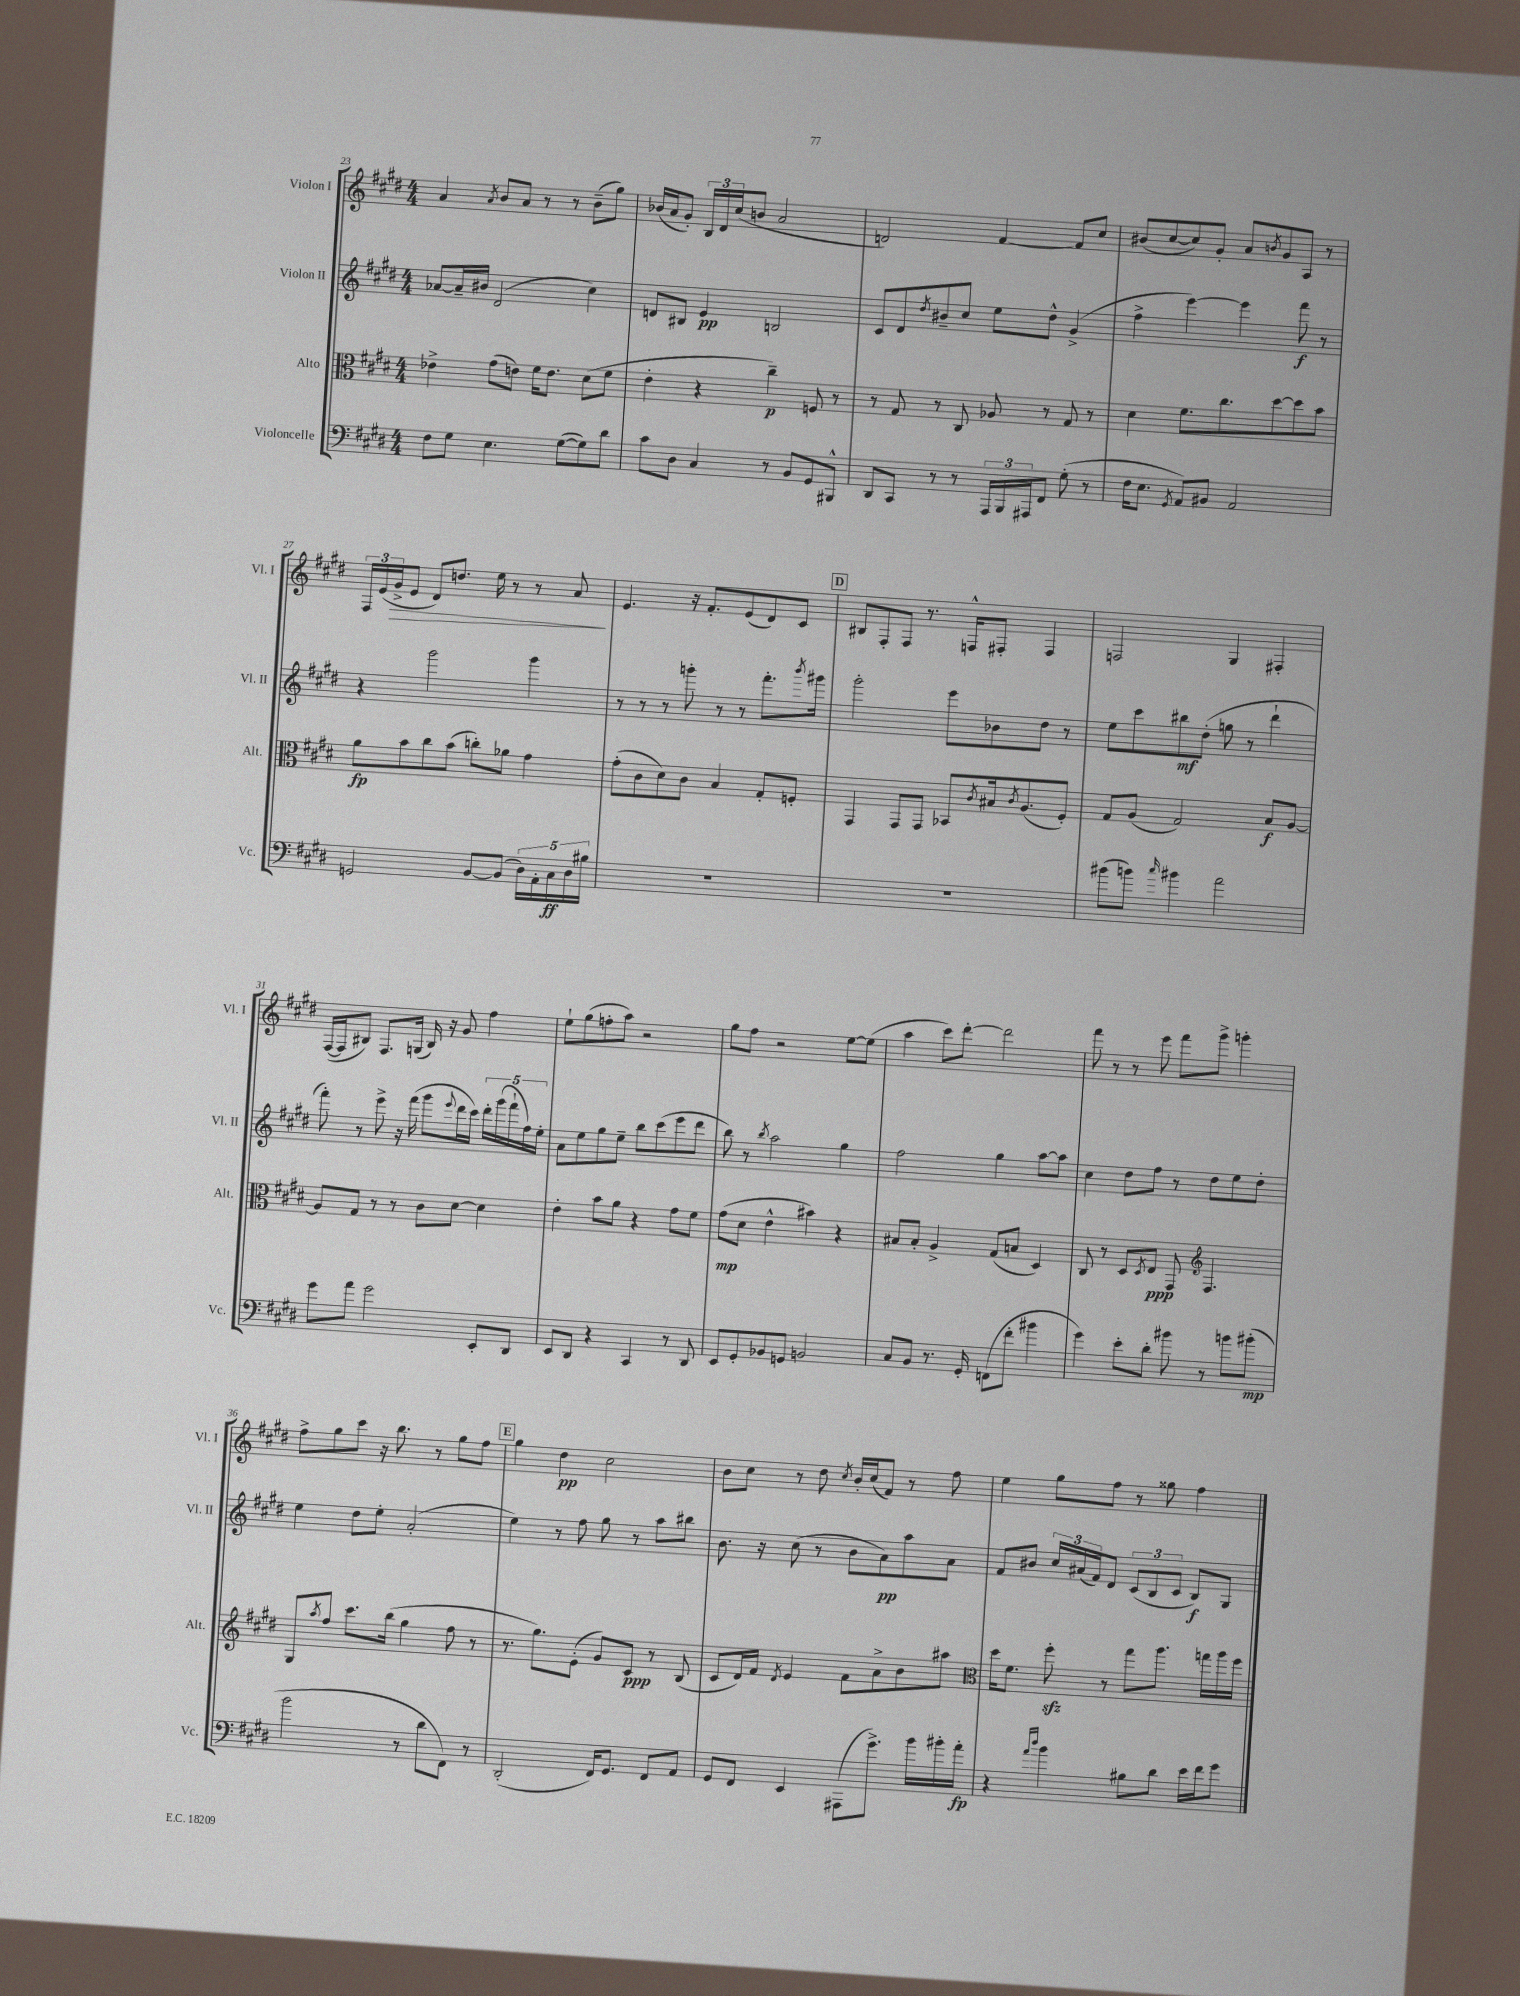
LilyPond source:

<<
\new StaffGroup <<
\new Staff = "s0" \with { instrumentName = "Violon I" shortInstrumentName = "Vl. I" } {
    \clef treble \key e \major \numericTimeSignature \time 4/4
    a'4 \acciaccatura { a'8 } b'8 a'8 r8 r8 b'8--( gis''8) |
    bes'16( a'16 gis'8-.) \tuplet 3/2 { b16 dis'16 cis''16( } b'8 a'2 |
    d'2) fis'4~ fis'8 cis''8 |
    bis'8( cis''8~ cis''8) gis'8-. a'8 \acciaccatura { b'8 } gis'8 a8 r8 |
    \tuplet 3/2 { fis16 e'16( gis'16->\> } e'8 dis'8) d''8. e''16 r8 r8 a'8\! |
    e'4. r16 fis'8.-. e'8( dis'8) cis'8 |
    \mark \markup { \box "D" } bis8 fis8-. fis8 r8. f16-^ fis8-. fis4 |
    f2 gis4 fis4-. |
    fis16~( fis16 bis8) fis8. g16( bis16) r16 gis'8 fis''4 |
    e''8-! gis''8( f''8-. a''8) r2 |
    gis''8 fis''8 r2 e''8~ e''8( |
    a''4 cis'''8) dis'''8~-. dis'''2 |
    fis'''8 r8 r8 e'''8 fis'''8 gis'''8-> g'''4-. |
    fis''8-> gis''8 cis'''8 r16 b''8. r8 gis''8 fis''8 |
    \mark \markup { \box "E" } gis''4 dis''4\pp cis''2 |
    b'8 cis''8 r8 dis''8 \acciaccatura { cis''8 } b'16-. cis''16( fis'8) r8 fis''8 |
    e''4 gis''8 fis''8 r8 gisis''8 fis''4 \bar "|." |
}
\new Staff = "s1" \with { instrumentName = "Violon II" shortInstrumentName = "Vl. II" } {
    \clef treble \key e \major \numericTimeSignature \time 4/4
    aes'8~ aes'16-- bis'16 dis'2( cis''4) |
    d'8 bis8 e'4\pp b2 |
    cis'8 dis'8 \acciaccatura { dis''8 } bis'8-- cis''8 e''8 dis''8-^ gis'4->( |
    fis''4-> e'''4~) e'''4 fis'''8\f r8 |
    r4 gis'''2 gis'''4 |
    r8 r8 r8 g'''8-. r8 r8 fis'''8.-. \acciaccatura { b'''8 } gis'''16 |
    \mark \markup { \box "D" } gis'''2-. e'''8 bes'8 dis''8 r8 |
    e''8 cis'''8 bis''8\mf dis''8-.( g''8 r8 dis'''4-! |
    fis'''8-.) r8 e'''8-> r16 fis'''16( gis'''8 \appoggiatura { e'''8 } dis'''16 cis'''16) \tuplet 5/4 { dis'''16-. gis'''16( fis'''16-! fis''16) e''16-. } |
    a'8 e''8 gis''8 e''8-- b''8 cis'''8( e'''8 dis'''8 |
    b''8) r8 \acciaccatura { b''8 } a''2 gis''4 |
    fis''2 gis''4 a''8~ a''8 |
    cis''4 dis''8 fis''8 r8 dis''8 e''8 dis''8-. |
    e''4 dis''8 e''8-. a'2-.( |
    \mark \markup { \box "E" } e''4) r8 fis''8 gis''8 r8 a''8 bis''8 |
    b'8. r16 cis''8( r8 b'8 a'8\pp) a''8 a'8 |
    fis'8 bis'8 \tuplet 3/2 { cis''16 ais'16( fis'16) } dis'8 \tuplet 3/2 { cis'8( b8 cis'8 } b8\f) gis8 \bar "|." |
}
\new Staff = "s2" \with { instrumentName = "Alto" shortInstrumentName = "Alt." } {
    \clef alto \key e \major \numericTimeSignature \time 4/4
    ees'4-> gis'8( e'8) fis'16 e'8. dis'8( fis'8 |
    e'4-. r4 cis''4--\p) f8 r8 |
    r8 gis8 r8 cis8 aes8 r8 gis8 r8 |
    dis'4 fis'8. cis''8. dis''8~ dis''8 b'8 |
    a'8\fp b'8 cis''8 b'8( c''8-.) aes'8 gis'4 |
    gis'8-.( cis'8 dis'8) cis'8 b4 gis8-. f8-. |
    \mark \markup { \box "D" } gis,4 gis,8 gis,8 bes,8 \acciaccatura { cis'8 } bis16 \acciaccatura { cis'8 } a8.( fis8-.) |
    gis8 a8( gis2) b8\f a8~ |
    a8 gis8 r8 r8 cis'8 dis'8~ dis'4 |
    e'4-. b'8 a'8 r4 gis'8 fis'8 |
    gis'8\mp( dis'8 e'4-^ bis'4) r4 |
    bis8 bis8-. a4-> gis8( b8 dis4) |
    cis8 r8 dis8 \acciaccatura { dis8 } e8\ppp gis,8 \clef treble fis4. |
    gis8 \acciaccatura { a''8 } fis''8 cis'''8. b''16( gis''4 fis''8 r8 |
    \mark \markup { \box "E" } r8. gis''8.) e'8-.( gis'8) cis'8\ppp r8 b8( |
    cis'8 dis'16) fis'16 \acciaccatura { dis'8 } e'4 fis'8 a'8-> b'8 ais''8 |
    \clef alto dis''16 fis'8. fis''8-.\sfz r8 gis''8 a''8. g''16 a''16 fis''16 \bar "|." |
}
\new Staff = "s3" \with { instrumentName = "Violoncelle" shortInstrumentName = "Vc." } {
    \clef bass \key e \major \numericTimeSignature \time 4/4
    fis8 gis8 e4. gis8~( gis8) dis'8 |
    cis'8 dis8 cis4 r8 b,8 gis,8 bis,,8-^ |
    dis,8 cis,8 r8 r8 \tuplet 3/2 { a,,16 b,,16 ais,,16 } fis,8 gis8-.( r8 |
    fis16 e8. \acciaccatura { gis,8 } a,8) bis,8 a,2 |
    g,2 b,8~ b,8( \tuplet 5/4 { dis16) a,16-. cis16\ff dis16 bis16 } |
    R1 |
    \mark \markup { \box "D" } R1 |
    bis'8( b'8) \grace { cis''16 } bis'4 a'2 |
    gis'8 a'8 gis'2 e,8-. dis,8 |
    e,8 dis,8 r4 cis,4 r8 dis,8 |
    e,8 gis,8-. bes,8 g,8 b,2 |
    cis8 b,8 r8. gis,16-. f,8( fis'8-. bis'4 |
    gis'4) e'8-. dis'8-. bis'8 r8 b'8 bis'8-.\mp( |
    b'2 r8 dis'8 fis,8) r8 |
    \mark \markup { \box "E" } dis,2-.( fis,16) gis,8. fis,8 a,8 |
    gis,8 fis,8 e,4 ais,,8( gis'8.->) b'16 bis'16-. a'16-.\fp |
    r4 \grace { a'16 dis''16 } b'4 bis8 dis'8 e'16 fis'16 gis'8 \bar "|." |
}
>>
>>
\layout { \context { \Score currentBarNumber = #23 } }
